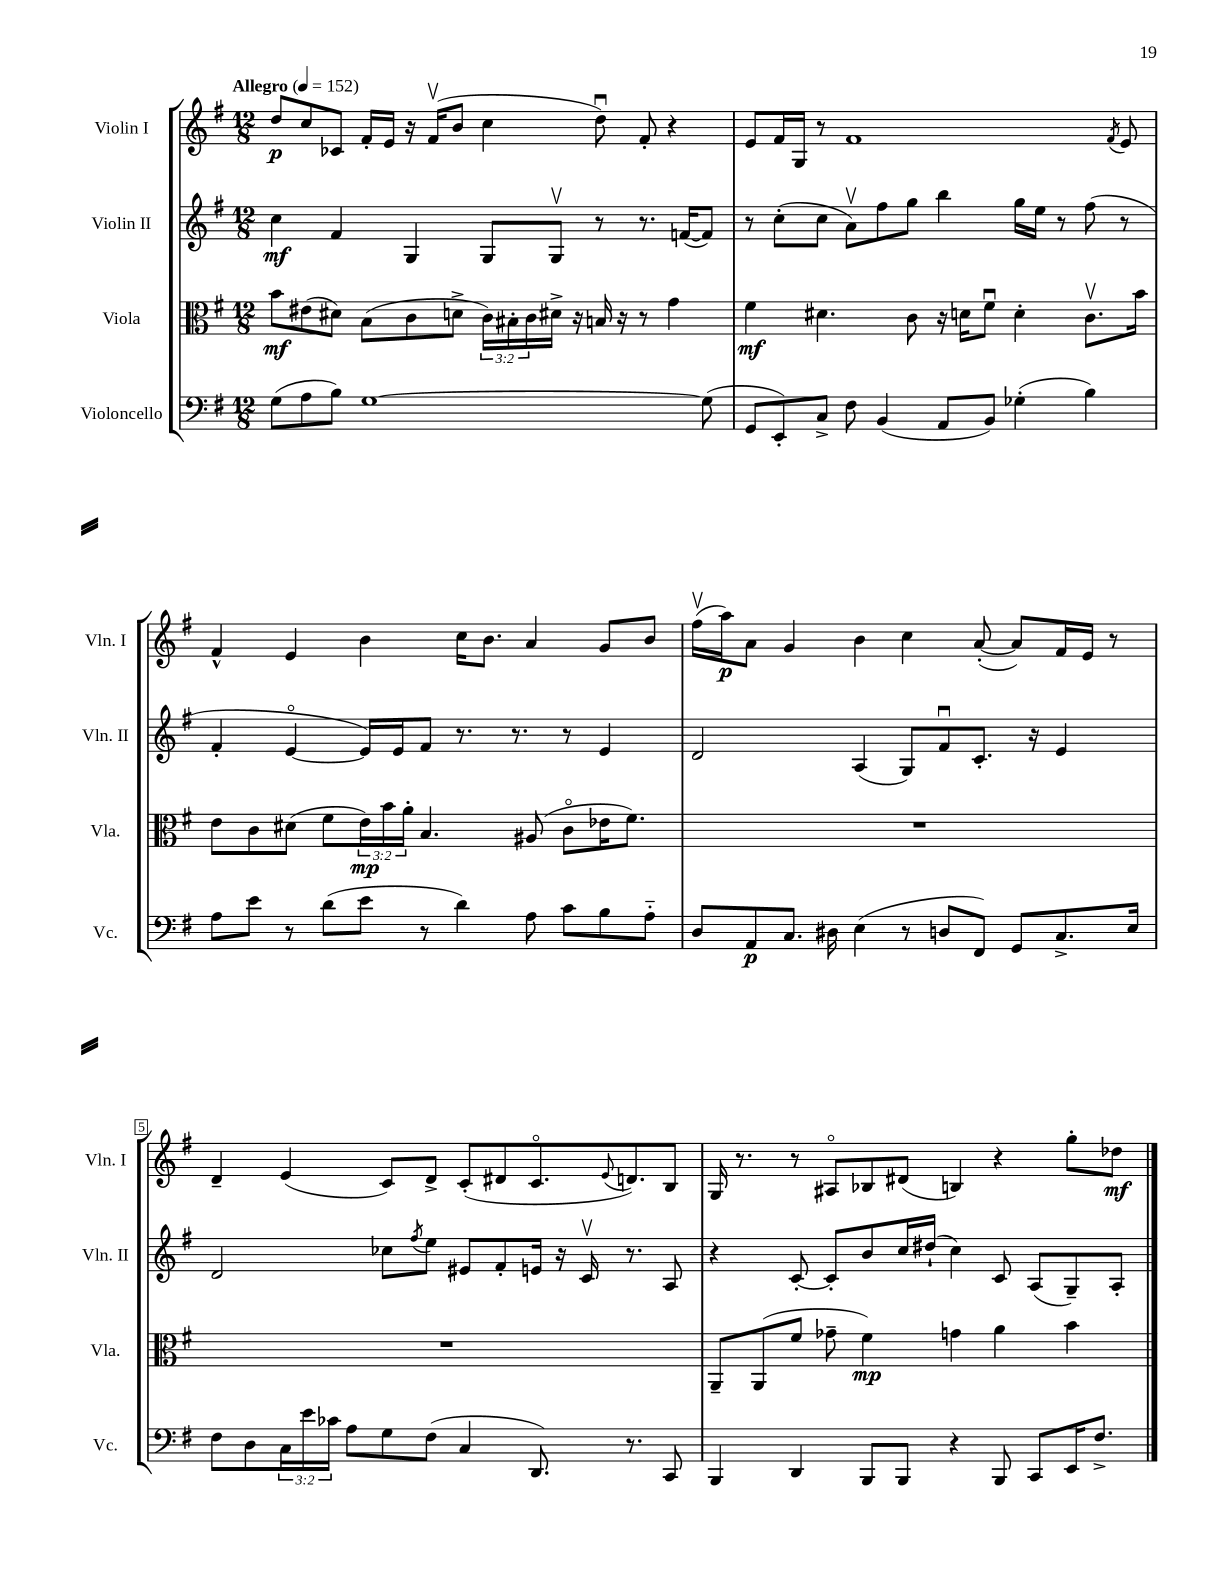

**kern	**kern	**kern	**kern
*staff4	*staff3	*staff2	*staff1
*clefF4	*clefC3	*clefG2	*clefG2
*k[f#]	*k[f#]	*k[f#]	*k[f#]
*M12/8	*M12/8	*M12/8	*M12/8
*MM152	*MM152	*MM152	*MM152
(8G	8b	4cc	8dd
8A	(8e#	.	8cc
8B)	8d#)	4f#	8c-
[1G	(8B	.	16f#'
.	.	.	16e
.	8c	4G	16r
.	.	.	(16f#v
.	8d^	.	8b
.	24c)	8G	4cc
.	24B#'	.	.
.	24c	.	.
.	16d#^	8Gv	.
.	16r	.	.
.	16B	8r	8ddu)
.	16r	.	.
.	8r	8.r	8f#'
.	4g	.	4r
.	.	([16f	.
(8G]	.	8f])	.
=	=	=	=
8GG	4f#	8r	8e
8EE')	.	(8cc'	16f#
.	.	.	16G
8C^	4.d#	8cc	8r
8F#	.	8av)	1f#
(4BB	.	8ff#	.
.	8c	8gg	.
8AA	16r	4bb	.
.	16d	.	.
8BB)	8f#u	.	.
(4G-'	4d'	16gg	.
.	.	16ee	.
.	.	8r	.
4B)	8.cv	(8ff#	.
.	.	.	8qf#
.	.	8r	8e
.	16b	.	.
=	=	=	=
8A	8e	4f#'	4f#^^
8e	8c	.	.
8r	(8d#	[4eo	4e
(8d	8f#	.	.
8e	24e)	16e])	4b
.	24b	.	.
.	.	16e	.
.	24a'	.	.
8r	4.B	8f#	.
4d)	.	8.r	16cc
.	.	.	8.b
.	.	8.r	.
8A	(8A#	.	4a
8c	8co	8r	.
8B	16e-	4e	8g
.	8.f#)	.	.
8A'~	.	.	8b
=	=	=	=
8D	1.r	2d	(16ff#v
.	.	.	16aa)
8AA	.	.	8a
8.C	.	.	4g
16D#	.	.	.
(4E	.	(4A	4b
8r	.	8G)	4cc
8D	.	8f#u	.
8FF#)	.	8.c'	([8a'
8GG	.	.	8a])
.	.	16r	.
8.C^	.	4e	16f#
.	.	.	16e
.	.	.	8r
16E	.	.	.
=	=	=	=
8F#	1.r	2d	4d~
8D	.	.	.
24C	.	.	(4e
24e	.	.	.
24c-	.	.	.
8A	.	.	.
8G	.	8cc-	8c)
.	.	8qff#	.
(8F#	.	8ee	8d^
4C	.	8e#	(8c'
.	.	8f#'	8d#
8.DD)	.	16e	8.co
.	.	16r	.
.	.	16cv	.
.	.	.	8qqe
8.r	.	8.r	8.d)
8CC	.	8A	8B
=	=	=	=
4BBB	8AA~	4r	16G
.	.	.	8.r
.	(8AA	.	.
4DD	8f#	[8c'	8r
.	8g-~	8c']	8A#o
8BBB	4f#)	8b	8B-
8BBB	.	16cc	(8d#
.	.	(16dd#`	.
4r	4g	4cc)	4B)
8BBB	4a	8c	4r
8CC	.	(8A	.
16EE	4b	8G~)	8gg'
8.F#^	.	.	.
.	.	8A'	8dd-
==	==	==	==
*-	*-	*-	*-
